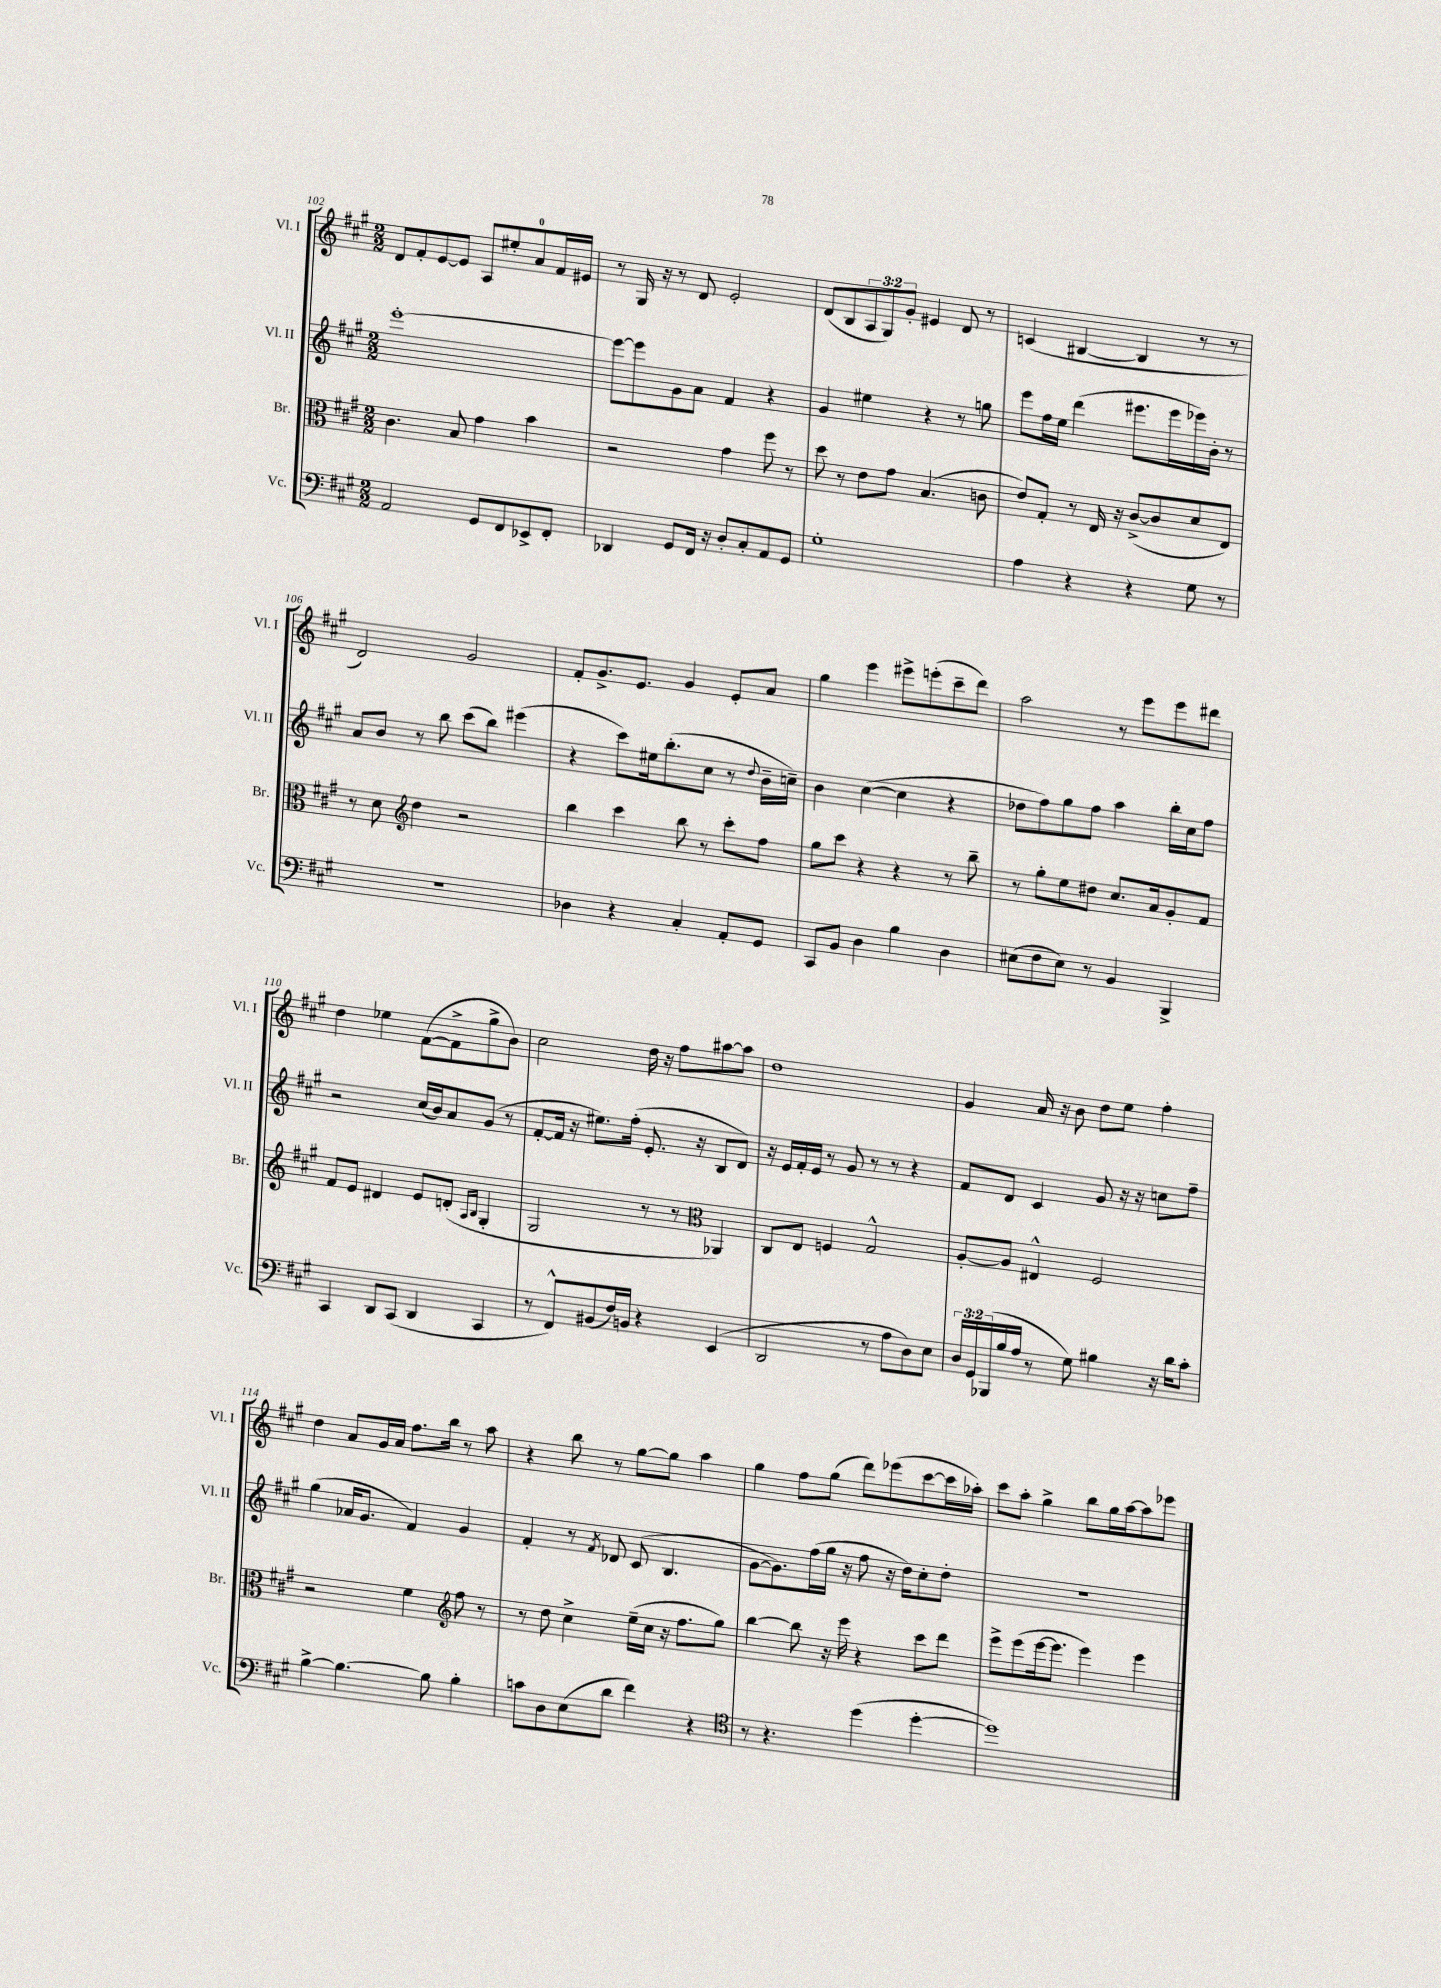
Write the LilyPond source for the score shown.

<<
\new StaffGroup <<
\new Staff = "s0" \with { instrumentName = "Vl. I" shortInstrumentName = "Vl. I" } {
    \clef treble \key a \major \numericTimeSignature \time 2/2 \override Staff.TupletNumber.text = #tuplet-number::calc-fraction-text
    d'8 fis'8-. e'8~ e'8 a8 eis''8-. a'8-0 fis'16 eis'16 |
    r8 gis16 r16 r8 d'8 e'2-. |
    d'8( b8 \tuplet 3/2 { a8 gis8) gis'8-. } eis'4 d'8 r8 |
    c'4( bis4~ bis4 r8 r8 |
    d'2) gis'2 |
    fis'8-. gis'8.-> e'8. gis'4 e'8-. a'8 |
    gis''4 e'''4 eis'''8-> e'''8-.( cis'''8-- d'''8) |
    a''2 r8 e'''8 e'''8 dis'''8 |
    d''4 ees''4 fis'8~( fis'8-> gis''8-> b'8) |
    cis''2 d''16 r16 fis''8 ais''8~ ais''8 |
    d''1 |
    gis'4 a'16 r16 b'8 d''8 e''8 fis''4-. |
    d''4 a'8 gis'16 a'16 fis''8. b''16 r8 a''8 |
    r4 b''8 r8 gis''8~ gis''8 a''4 |
    gis''4 fis''8 gis''8( d'''8) ees'''8( cis'''8~ cis'''16 aes''16-.) |
    cis'''8 a''8-. gis''4-> b''8 gis''16 a''16~ a''8 ees'''8 \bar "|." |
}
\new Staff = "s1" \with { instrumentName = "Vl. II" shortInstrumentName = "Vl. II" } {
    \clef treble \key a \major \numericTimeSignature \time 2/2
    e'''1~-. |
    e'''8~ e'''8 gis'8 a'8 fis'4 r4 |
    gis'4 eis''4 r4 r8 g''8 |
    e'''8 fis''16 e''16 d'''4( eis'''8. eis'''16 ees'''16) b'16-. r8 |
    a'8 b'8 r8 b''8 cis'''8( b''8) eis'''4( |
    r4 cis'''8) eis''16 b''8.-.( cis''8 r8 \appoggiatura { d''8 } b'16-- c''16--) |
    b'4 cis''4~( cis''4 r4 |
    des''8 fis''8) gis''8 fis''8 a''4 b''16-. cis''16 fis''8 |
    r2 cis''16( b'16) a'8 gis'8( r8 |
    fis'8~-. fis'16 r16 eis''8.) fis''16-.( e'8.-. r16 b8 d'8) |
    r16 e'16 fis'16-. e'16 r8 gis'8 r8 r8 r4 |
    fis'8 d'8 cis'4 gis'8 r16 r16 c''8 fis''8-- |
    gis''4( aes'16 gis'8. fis'4) gis'4 |
    fis'4-. r8 \acciaccatura { fis'8 } des'8 cis'8( b4. |
    gis'8~ gis'8.) fis''16( gis''16 r16 fis''8 r16 d''16) cis''8-. d''8-. |
    R1 \bar "|." |
}
\new Staff = "s2" \with { instrumentName = "Br." shortInstrumentName = "Br." } {
    \clef alto \key a \major \numericTimeSignature \time 2/2
    cis'4. b8 gis'4 b'4 |
    r2 gis'4 fis''8 r8 |
    d''8 r8 e'8 gis'8 b4.( c'8 |
    e'8) gis8-. r8 e16 r16 cis'8~->( cis'8 d'8 e8) |
    r8 d'8 \clef treble d''4 r2 |
    b''4 cis'''4 b''8 r8 cis'''8-. fis''8 |
    gis''8 cis'''8 r4 r4 r8 b''8-- |
    r8 gis''8-. e''8 dis''8 cis''8. a'16 gis'8-. fis'8 |
    fis'8 e'8 dis'4 e'8 d'8-.( \grace { a16 b16 } gis4-. |
    gis2 r8 r8 \clef alto aes,4) |
    cis8 e8 f4 gis2-^ |
    a8~-. a8 eis4-^ fis2 |
    r2 fis'4 \clef treble fis''8 r8 |
    r8 d''8 cis''4-> e''16--( cis''16 r16 fis''8. gis''8) |
    b''4~ b''8 r16 e'''16 r4 cis'''8 d'''8 |
    e'''8-> e'''8( e'''16~ e'''8. e'''4) e'''4 \bar "|." |
}
\new Staff = "s3" \with { instrumentName = "Vc." shortInstrumentName = "Vc." } {
    \clef bass \key a \major \numericTimeSignature \time 2/2 \override Staff.TupletNumber.text = #tuplet-number::calc-fraction-text
    a,2 gis,8 fis,8 ees,8-> fis,8-. |
    des,4 gis,8 fis,16 r16 d8-. cis8-. a,8 gis,8 |
    gis1-. |
    a4 r4 r4 gis8 r8 |
    r1 |
    des4 r4 cis4-. a,8-. gis,8 |
    cis,8 b,8 d4 b4 d4 |
    eis8( fis8 eis8) r8 b,4 b,,4-> |
    cis,4 d,8 cis,8( d,4 cis,4 |
    r8 fis,8-^) bis,8( fis16) b,16 r4 e,4( |
    d,2 r8 a8 d8) e8 |
    \tuplet 3/2 { d16 gis,16 bes,,16( } b16 a16 r8 gis8) bis4 r16 d'16 cis'8-. |
    b4~-> b4.~ b8 b4-. |
    c'8 d8 e8( d'8 fis'4) r4 |
    \clef tenor r8 r4. d''4( d''4~-. |
    d''1) \bar "|." |
}
>>
>>
\layout { \context { \Score currentBarNumber = #102 } }
